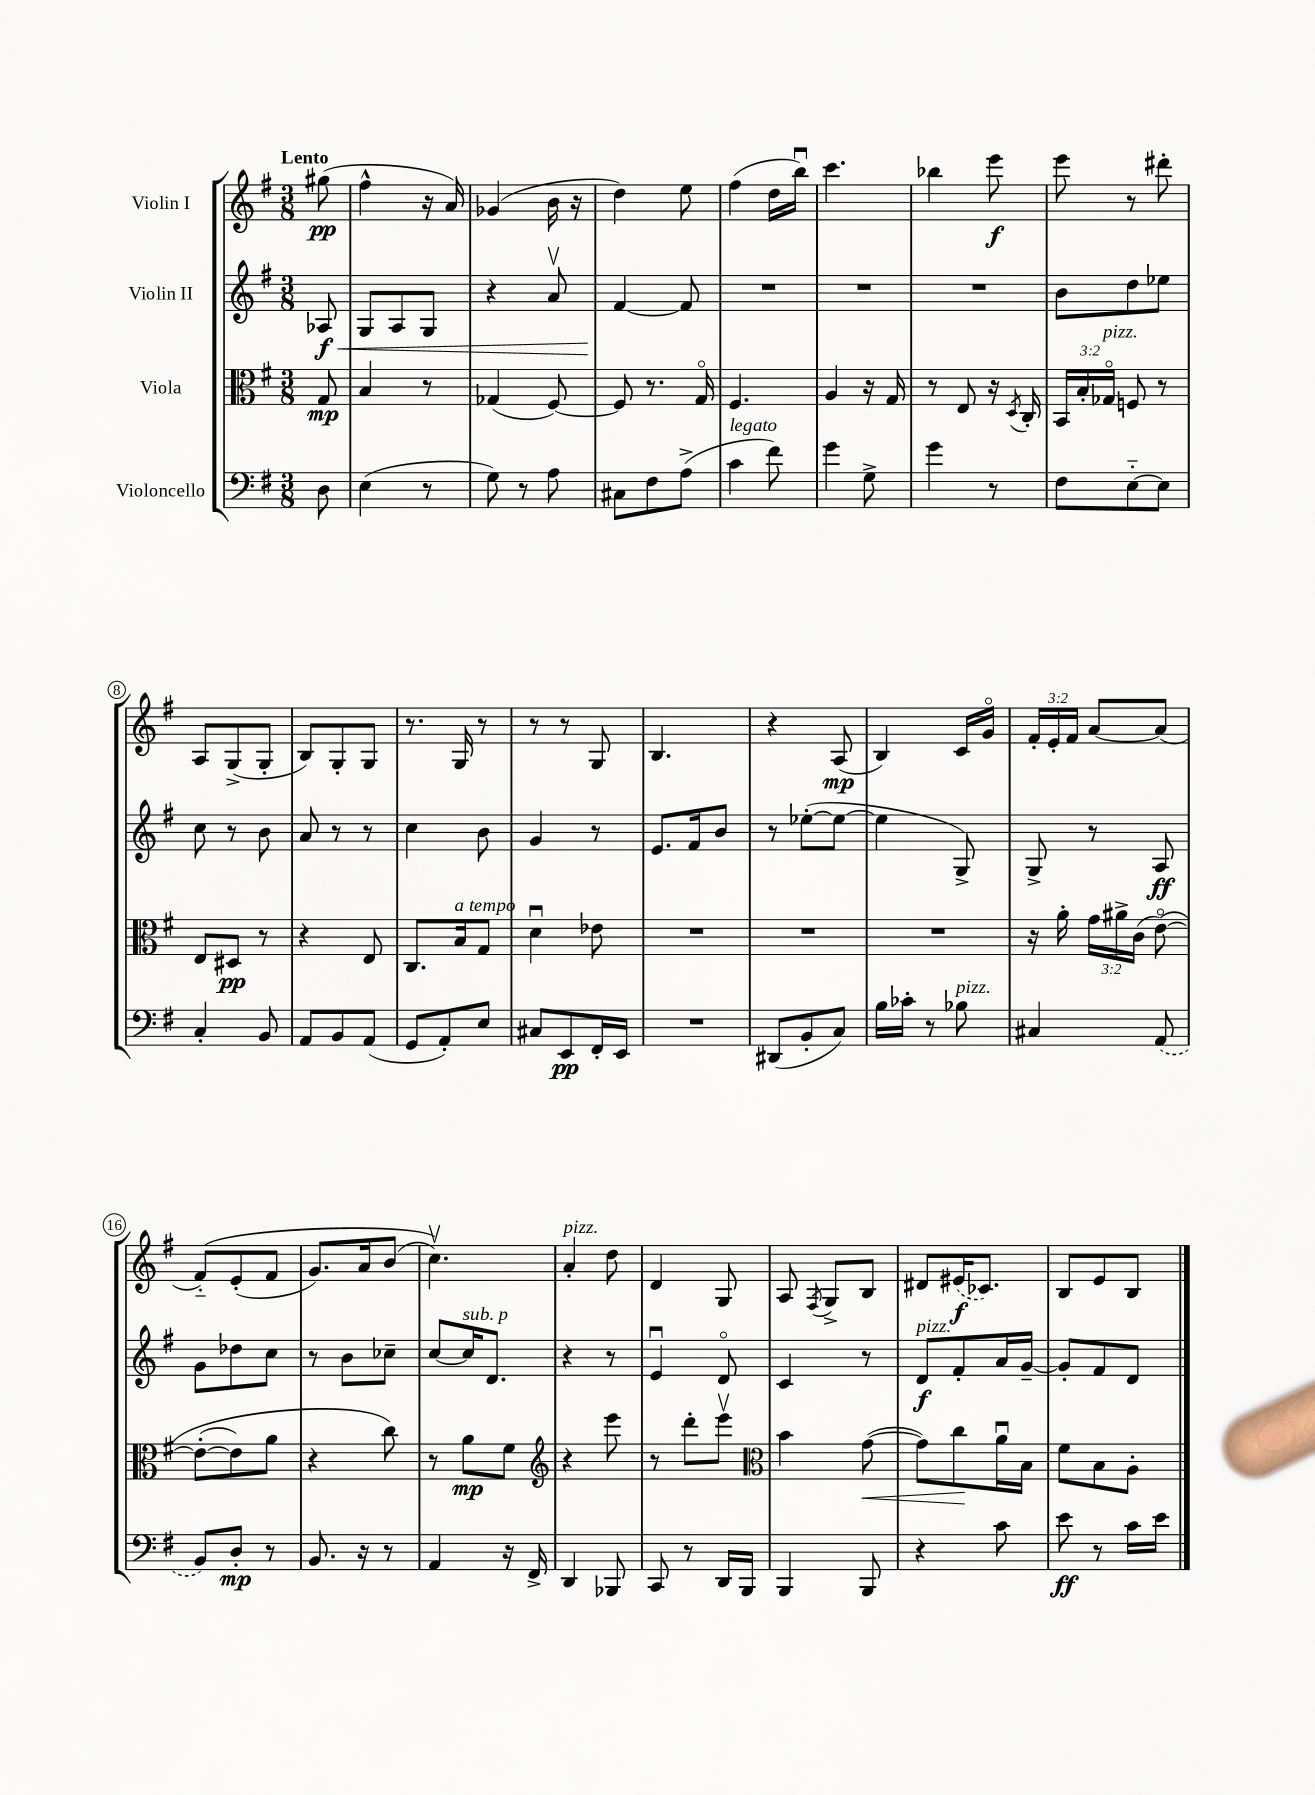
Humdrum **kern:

**kern	**dynam	**kern	**dynam	**kern	**dynam	**kern	**dynam
*part4	*part4	*part3	*part3	*part2	*part2	*part1	*part1
*staff4	*staff4	*staff3	*staff3	*staff2	*staff2	*staff1	*staff1
*I"Violoncello	*	*I"Viola	*	*I"Violin II	*	*I"Violin I	*
*clefF4	*	*clefC3	*	*clefG2	*	*clefG2	*
*k[f#]	*	*k[f#]	*	*k[f#]	*	*k[f#]	*
*M3/8	*	*M3/8	*	*M3/8	*	*M3/8	*
=	=	=	=	=	=	=	=
!	!	!	!	!	!	!LO:TX:a:B:t=Lento	!
!	!	!	!	!	!LO:HP:b	!	!
8D\	.	8G/	mp	8A-X/	< f	(8gg#X\	pp
=1	=1	=1	=1	=1	=1	=1	=1
(4E\	.	4B/	.	8G/L	.	4ff#^^\	.
.	.	.	.	8A/	.	.	.
8r	.	8r	.	8G/J	.	16r	.
.	.	.	.	.	.	16a/)	.
=2	=2	=2	=2	=2	=2	=2	=2
8G\)	.	(4G-X/	.	4r	.	(4g-X/	.
8r	.	.	.	.	.	.	.
8A\	.	[8F#/)	.	8av/	.	16b\	.
.	.	.	.	.	.	16r	.
=3	=3	=3	=3	=3	=3	=3	=3
8C#X\L	.	8F#/]	.	[4f#/	.	4dd\)	.
8F#\	.	8.r	.	.	.	.	.
(8A^\J	.	.	.	8f#/]	[	8ee\	.
.	.	16G/	.	.	.	.	.
=4	=4	=4	=4	=4	=4	=4	=4
!LO:TX:a:i:t=legato	!	!	!	!	!	!	!
4c\	.	4.F#/	.	4.r	.	(4ff#\	.
8f#\)	.	.	.	.	.	16dd\LL	.
.	.	.	.	.	.	16bbu\JJ)	.
=5	=5	=5	=5	=5	=5	=5	=5
4g\	.	4A/	.	4.r	.	4.ccc\	.
8G^\	.	16r	.	.	.	.	.
.	.	16G/	.	.	.	.	.
=6	=6	=6	=6	=6	=6	=6	=6
4g\	.	8r	.	4.r	.	4bb-X\	.
.	.	8E/	.	.	.	.	.
8r	.	16r	.	.	.	8eee\	f
.	.	8qD/	.	.	.	.	.
.	.	16C'/	.	.	.	.	.
=7	=7	=7	=7	=7	=7	=7	=7
8F#\L	.	24BB/LL	.	8b\L	.	8eee\	.
.	.	24B'/	.	.	.	.	.
!	!	!LO:TX:a:i:t=pizz.	!	!	!	!	!
.	.	24G-X/JJ	.	.	.	.	.
[8E\	.	8Fn/	.	8dd\	.	8r	.
8E\J]	.	8r	.	8ee-X\J	.	8ddd#X'\	.
!!LO:LB:g=z
=8	=8	=8	=8	=8	=8	=8	=8
4C'/	.	8E/L	.	8cc\	.	8A/L	.
.	.	8D#X/J	pp	8r	.	(8G^/	.
8BB/	.	8r	.	8b\	.	8G'/J	.
=9	=9	=9	=9	=9	=9	=9	=9
8AA/L	.	4r	.	8a/	.	8B/L)	.
8BB/	.	.	.	8r	.	8G'/	.
(8AA/J	.	8E/	.	8r	.	8G/J	.
=10	=10	=10	=10	=10	=10	=10	=10
8GG/L	.	8.C/L	.	4cc\	.	8.r	.
8AA'/)	.	.	.	.	.	.	.
!	!	!LO:TX:a:i:t=a tempo	!	!	!	!	!
.	.	16B/k	.	.	.	16G/	.
8E/J	.	8G/J	.	8b\	.	8r	.
=11	=11	=11	=11	=11	=11	=11	=11
8C#X/L	.	4du\	.	4g/	.	8r	.
8EE/	pp	.	.	.	.	8r	.
16FF#'/L	.	8e-X\	.	8r	.	8G/	.
16EE/JJ	.	.	.	.	.	.	.
=12	=12	=12	=12	=12	=12	=12	=12
4.r	.	4.r	.	8.e/L	.	4.B/	.
.	.	.	.	16f#/k	.	.	.
.	.	.	.	8b/J	.	.	.
=13	=13	=13	=13	=13	=13	=13	=13
(8DD#X/L	.	4.r	.	8r	.	4r	.
8BB'/	.	.	.	([8ee-X'\L	.	.	.
8C/J)	.	.	.	8ee-\J_	.	(8A/	mp
=14	=14	=14	=14	=14	=14	=14	=14
16B\LL	.	4.r	.	4ee-\]	.	4B/)	.
16c-X'\JJ	.	.	.	.	.	.	.
8r	.	.	.	.	.	.	.
!LO:TX:a:i:t=pizz.	!	!	!	!	!	!	!
8B-X\	.	.	.	8G^/)	.	16c/LL	.
.	.	.	.	.	.	16g/JJ	.
=15	=15	=15	=15	=15	=15	=15	=15
4C#X/	.	16r	.	8G^/	.	24f#'/LL	.
.	.	.	.	.	.	24e'/	.
.	.	16a'\	.	.	.	.	.
.	.	.	.	.	.	24f#/JJ	.
.	.	24g\LL	.	8r	.	[8a/L	.
.	.	24a#X^\	.	.	.	.	.
.	.	(24c\JJ	.	.	.	.	.
(8AA/	.	([8e\)	.	8A/	ff	(8a/J]	.
!!LO:LB:g=z
=16	=16	=16	=16	=16	=16	=16	=16
8BB/L)	.	(8e'\L_	.	8g\L	.	(8f#/L)	.
8D'/J	mp	8e\])	.	8dd-X\	.	(8e'/	.
8r	.	8a\J	.	8cc\J	.	8f#/J	.
=17	=17	=17	=17	=17	=17	=17	=17
8.BB/	.	4r	.	8r	.	8.g/L)	.
.	.	.	.	8b\L	.	.	.
16r	.	.	.	.	.	16a/k	.
8r	.	8cc\)	.	8cc-X~\J	.	(8b/J	.
=18	=18	=18	=18	=18	=18	=18	=18
4AA/	.	8r	.	[8cc/L	.	4.ccv\))	.
!	!	!	!	!LO:TX:a:i:t=sub. p	!	!	!
.	.	8a\L	mp	16cc/K]	.	.	.
.	.	.	.	8.d/J	.	.	.
16r	.	8f#\J	.	.	.	.	.
16FF#^/	.	.	.	.	.	.	.
=19	=19	=19	=19	=19	=19	=19	=19
*	*	*clefG2	*	*	*	*	*
!	!	!	!	!	!	!LO:TX:a:i:t=pizz.	!
4DD/	.	4r	.	4r	.	4a'/	.
8BBB-X/	.	8eee\	.	8r	.	8dd\	.
=20	=20	=20	=20	=20	=20	=20	=20
8CC/	.	8r	.	4eu/	.	4d/	.
8r	.	8ddd'\L	.	.	.	.	.
16DD/LL	.	8eeev\J	.	8d/	.	8G/	.
16BBB/JJ	.	.	.	.	.	.	.
=21	=21	=21	=21	=21	=21	=21	=21
*	*	*clefC3	*	*	*	*	*
4BBB/	.	4b\	.	4c/	.	8A/	.
.	.	.	.	.	.	8qF#/	.
.	.	.	.	.	.	8G^/L	.
!	!	!	!LO:HP:b	!	!	!	!
8BBB/	.	([8g\	<	8r	.	8B/J	.
=22	=22	=22	=22	=22	=22	=22	=22
!	!	!	!	!LO:TX:a:i:t=pizz.	!	!	!
4r	.	8g\L])	.	8d/L	f	8d#X/L	.
.	.	8cc\	.	8f#'/	.	(16e#X/K	f
.	.	.	.	.	.	8.c-X/J)	.
8c\	.	16au\L	[	16a/L	.	.	.
.	.	16B\JJ	.	[16g~/JJ	.	.	.
=23	=23	=23	=23	=23	=23	=23	=23
8e\	ff	8f#\L	.	8g'/L]	.	8B/L	.
8r	.	8B\	.	8f#/	.	8e/	.
16c\LL	.	8A'\J	.	8d/J	.	8B/J	.
16e\JJ	.	.	.	.	.	.	.
==	==	==	==	==	==	==	==
*-	*-	*-	*-	*-	*-	*-	*-
